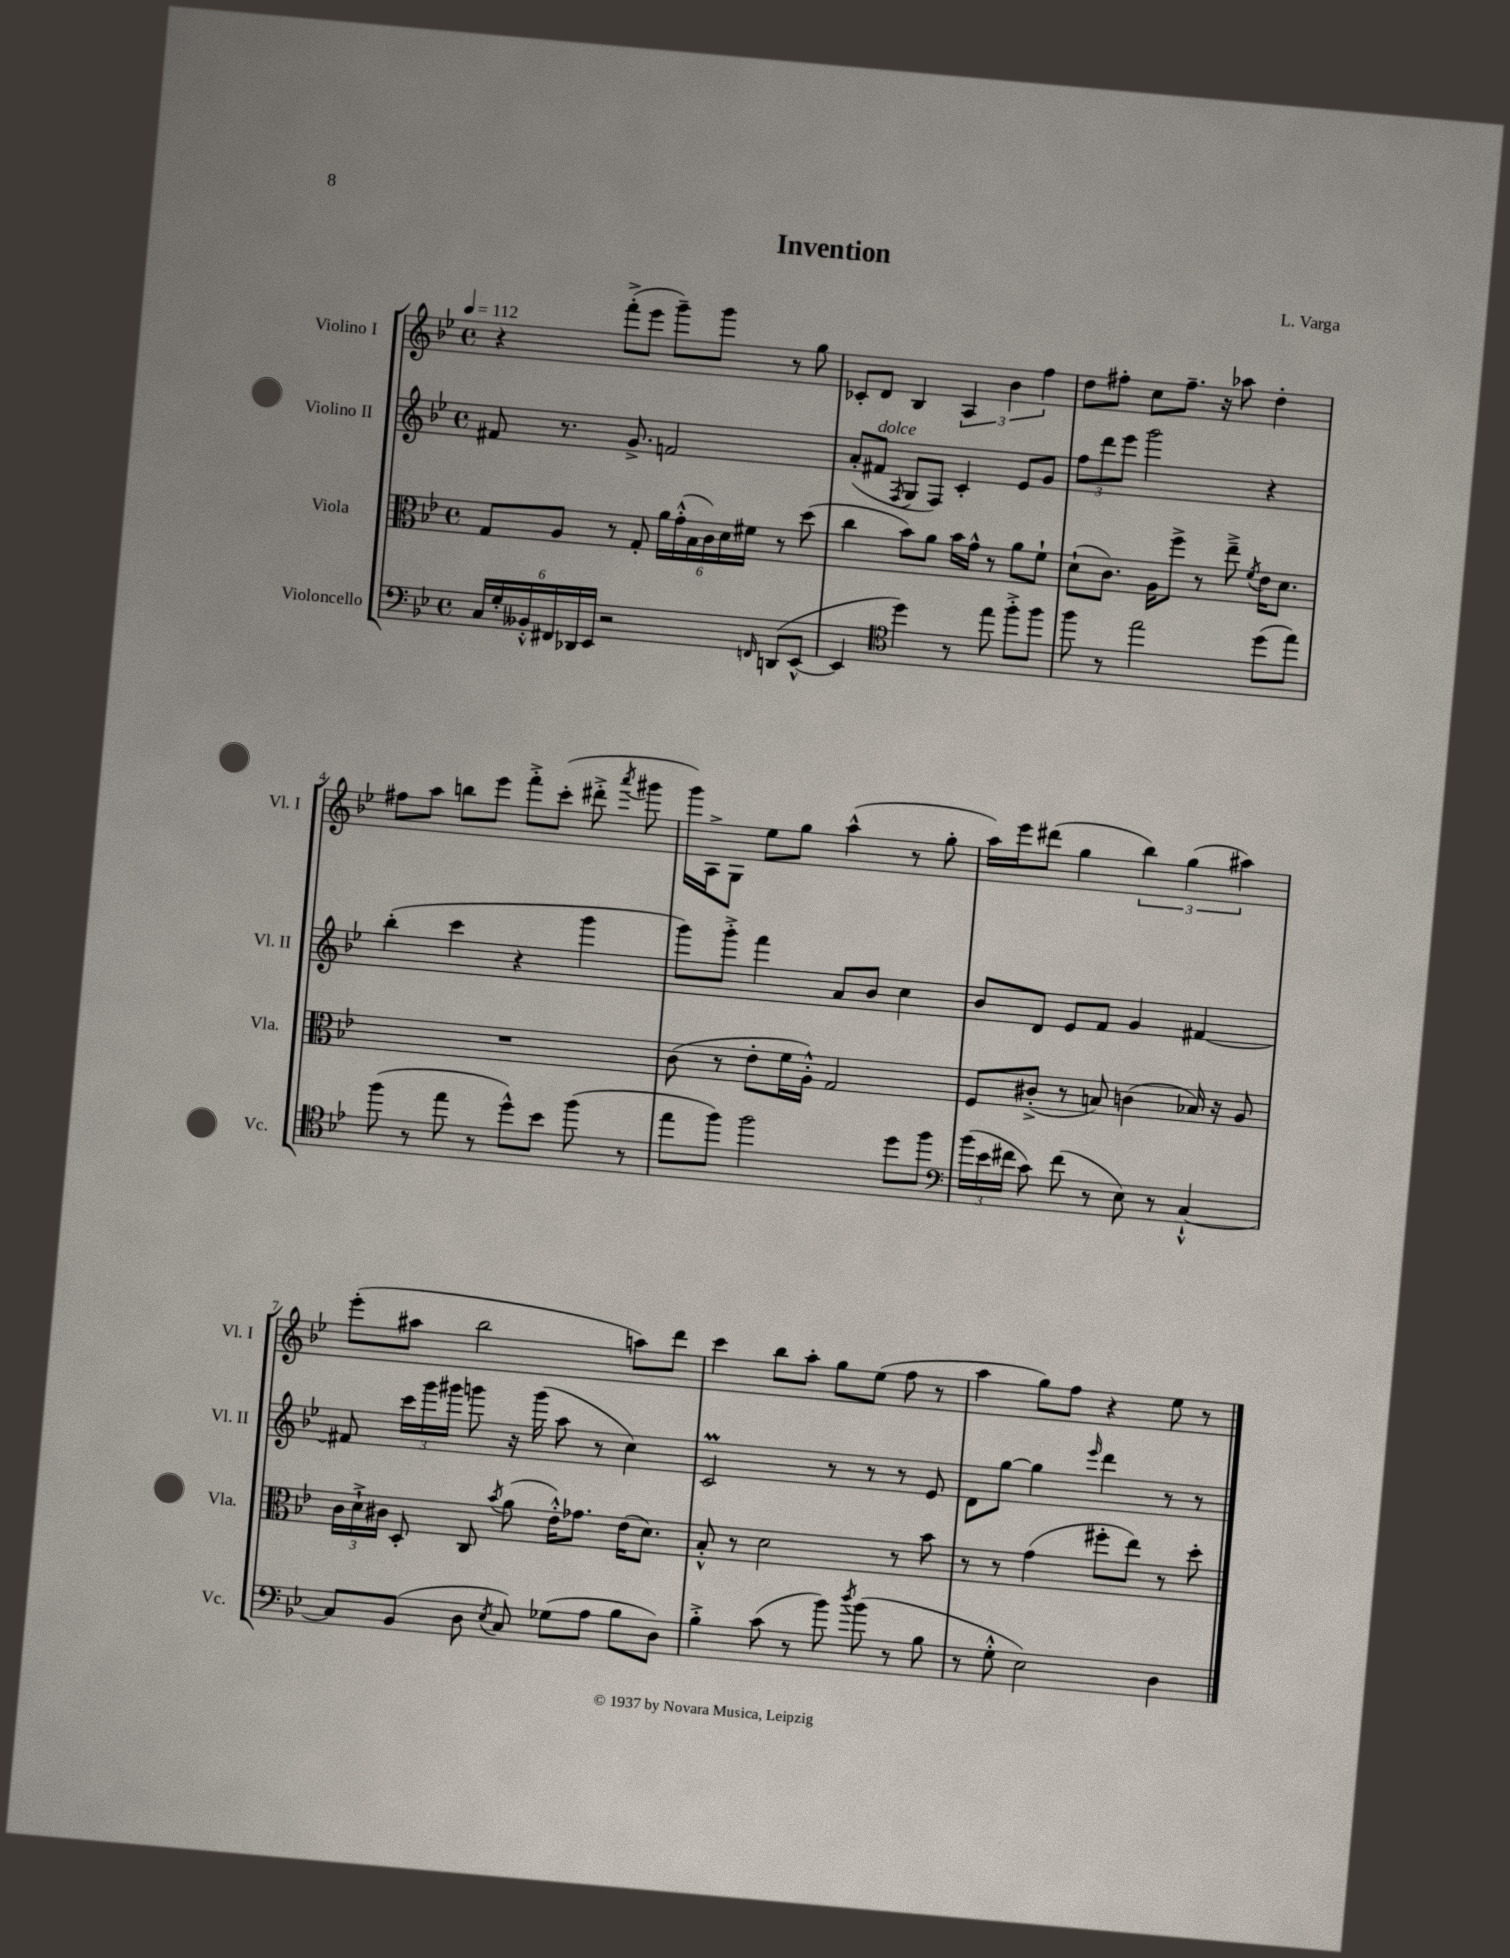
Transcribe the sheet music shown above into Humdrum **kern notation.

**kern	**kern	**kern	**kern
*staff4	*staff3	*staff2	*staff1
*clefF4	*clefC3	*clefG2	*clefG2
*k[b-e-]	*k[b-e-]	*k[b-e-]	*k[b-e-]
*M4/4	*M4/4	*M4/4	*M4/4
*met(c)	*met(c)	*met(c)	*met(c)
*MM112	*MM112	*MM112	*MM112
24C/LL	8G/L	8f#/	4r
24G'/	.	.	.
24BB--'^^/	.	.	.
24FF#/	8A/J	8.r	.
24DD-/	.	.	.
24EE-/JJ	.	.	.
2r	8r	.	(8fff'^\L
.	.	8.g^/	.
.	8G'/	.	8eee-\J
.	24a\LL	2f/	8ggg~\L)
.	(24g'^^\	.	.
.	24B-\	.	.
.	24c\)	.	8ggg\J
.	24d\	.	.
.	24f#\JJ	.	.
16qqFF/	.	.	.
(8DD/L	8r	.	8r
[8EE-^^/J	(8dd\	.	8gg\
=	=	=	=
4EE-/]	4cc\	(8a'/L	8c-'/L
.	.	8f#/J	8d/J
*clefC4	*	*	*
.	.	8qF/	.
4dd\)	8b-\L)	8G/L	4B-/
.	8a\J	8F/J)	.
8r	16b-\LL	4c'/	6A/
.	16g^^\JJ	.	.
8ee-\	8r	.	.
.	.	.	6b-\
8ff'^\L	8a\L	8e-/L	.
.	.	.	6ff\
8ff\J	8f`\J	8g/J	.
=	=	=	=
8ff\	(8d`\L	12ff\L	8dd\L
.	.	12ddd\	.
8r	8.c\J)	.	8ff#'\J
.	.	12eee-\J	.
2ee-\	.	2ggg\	8cc\L
.	16A\LK	.	.
.	8ff^\J	.	8.ff#~\J
.	8r	.	.
.	.	.	16r
.	8ee-~^\	.	8aa-\
.	8qf/	.	.
(8dd\L	16e-\LK	4r	4dd'\
.	8.d\J	.	.
8ee-\J)	.	.	.
=	=	=	=
(8ff\	1r	(4bb-'\	8ff#\L
8r	.	.	8aa\J
8ee-\	.	4ccc\	8bb\L
8r	.	.	8eee-\J
8dd^^\L)	.	4r	8fff'^\L
8b-\J	.	.	(8ccc'\J
(8ff\	.	4ggg\	8ddd#'^\
.	.	.	8qaaa/
8r	.	.	8ggg#\
=	=	=	=
8ee-\L	(8c\	8ggg\L)	16ggg\LL)
.	.	.	16A^\J
8ff\J)	8r	8ggg'^\J	8G\J
2ff\	8e-'\L	4fff\	8ee-\L
.	16f\L	.	8gg\J
.	16A'^^\JJ)	.	.
.	2G/	8a/L	(4aa^^\
.	.	8b-/J	.
8dd\L	.	4cc\	8r
8ff\J	.	.	8gg'\
=	=	=	=
*clefF4	*	*	*
(24b-\LL	8F/L	8b-/L	16aa\LL)
24e-\	.	.	.
.	.	.	16eee-\J
24f#\JJ	.	.	.
8c\)	(8c#'^/J	8d/J	(8ddd#\J
(8f#\	8r	8e-/L	4gg\
8r	8B/)	8f/J	.
8E-\)	(4c\	4g/	6bb-\)
8r	.	.	.
.	.	.	(6gg\
[4C`^^/	16B-/)	[4f#/	.
.	16r	.	.
.	.	.	6aa#\)
.	8A/	.	.
=	=	=	=
8C/]L	24c\LL	8f#/]	(8eee-'\L
.	24d`^\	.	.
.	24c#\JJ	.	.
(8BB-/J	8D'/	24ccc\LL	8aa#\J
.	.	24ggg\	.
.	.	24ggg#\JJ	.
8D\	8C/	8ggg\	2bb-\
8qE-/	8qb-/	.	.
8C/)	(8a\	16r	.
.	.	(16ggg\	.
(8G-\L	16e-'^^\LK)	8aa\	.
.	8.g-\J	.	.
8A\J	.	8r	.
8B-\L	(16e-\LK	4cc\)	8aa\L)
.	8.d\J)	.	.
8D\J)	.	.	8ddd\J
=	=	=	=
4B-'^\	8B-'^^/	2c/	4ccc\
.	8r	.	.
(8c\	2d\	.	8bb-\L
8r	.	.	8aa'\J
8b-\)	.	8r	8gg\L
8qdd/	.	.	.
(8b-\	.	8r	(8ee-\J
8r	8r	8r	8ff\
8B-\	8b-\	8e-/	8r
=	=	=	=
8r	8r	8d\L	4aa\
8G'^^\	8r	[8gg\J	.
2E-\)	(4g\	4gg\]	8gg\L)
.	.	.	8ff\J
.	.	16qqeee-/	.
.	8ff#'\L	4ddd\	4r
.	8ee-\J)	.	.
4D\	8r	8r	8ee-\
.	8dd'\	8r	8r
==	==	==	==
*-	*-	*-	*-
